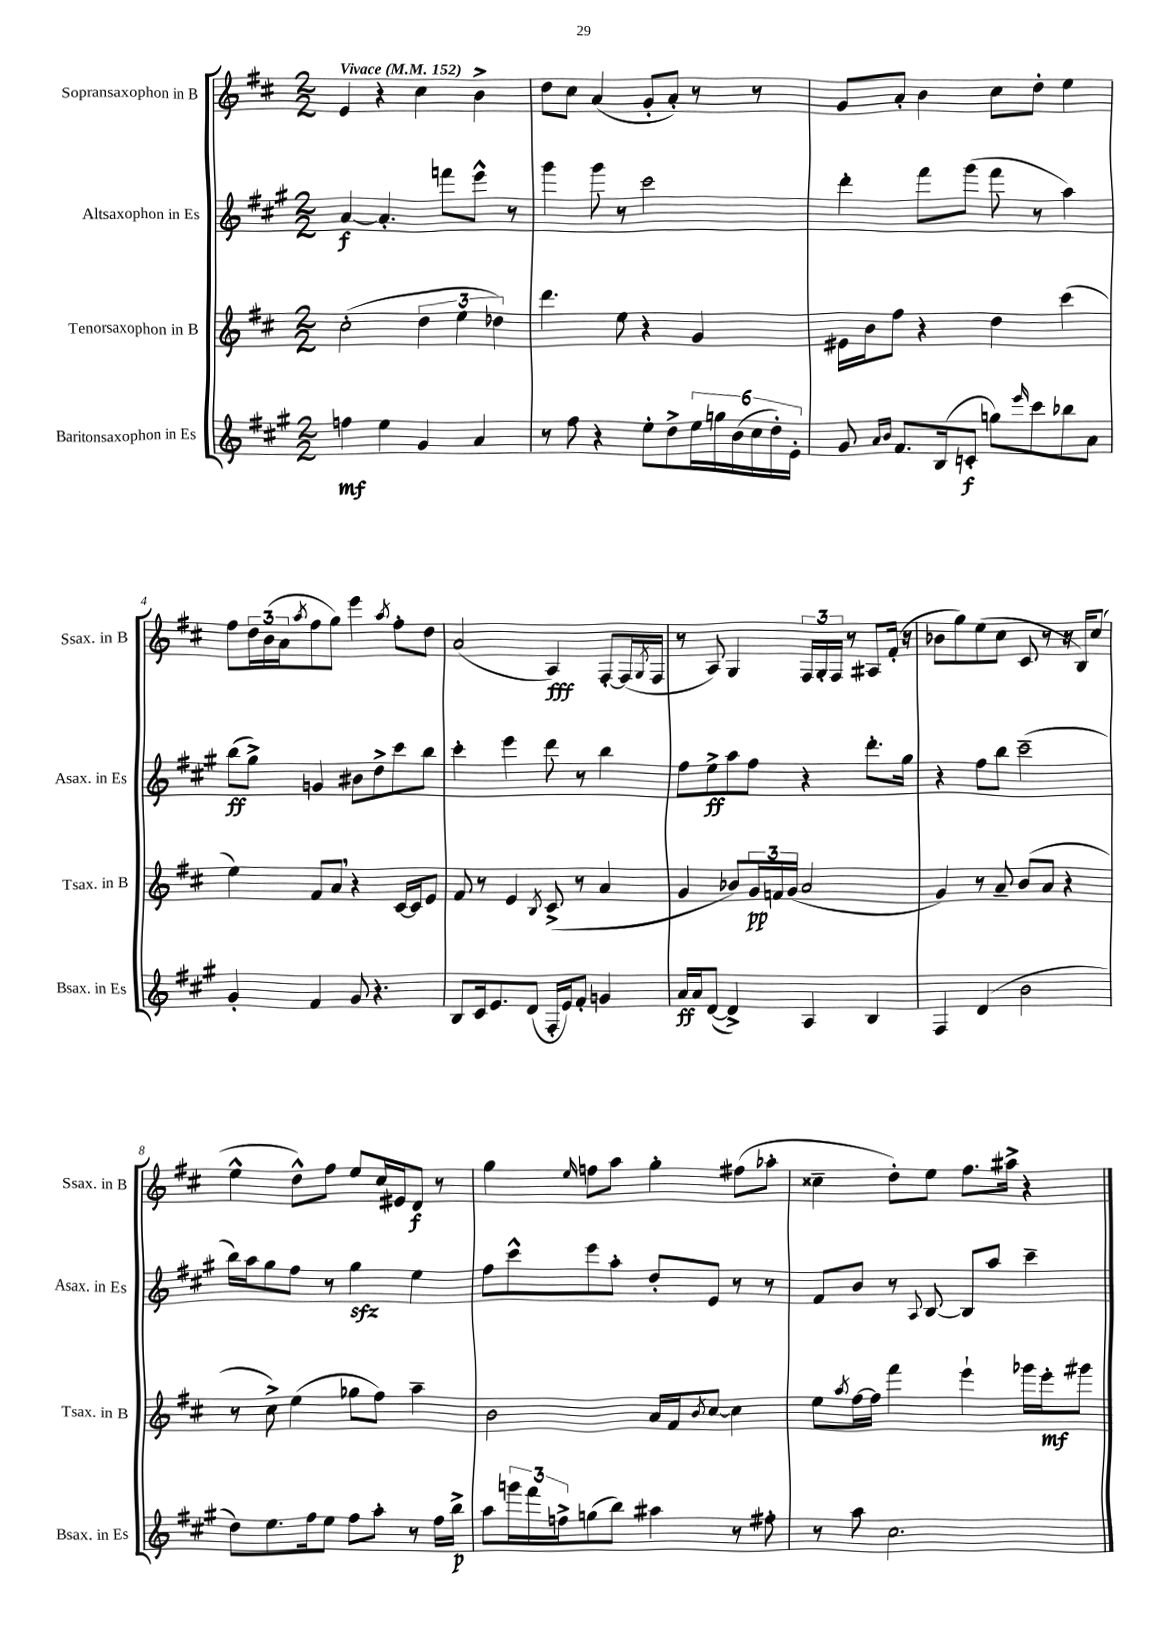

**kern	**dynam	**kern	**dynam	**kern	**dynam	**kern	**dynam
*part4	*part4	*part3	*part3	*part2	*part2	*part1	*part1
*staff4	*staff4	*staff3	*staff3	*staff2	*staff2	*staff1	*staff1
*I"Baritonsaxophon in Es	*	*I"Tenorsaxophon in B	*	*I"Altsaxophon in Es	*	*I"Sopransaxophon in B	*
*I'Bsax. in Es	*	*I'Tsax. in B	*	*I'Asax. in Es	*	*I'Ssax. in B	*
*clefG2	*	*clefG2	*	*clefG2	*	*clefG2	*
*k[f#c#g#]	*	*k[f#c#]	*	*k[f#c#g#]	*	*k[f#c#]	*
*M2/2	*	*M2/2	*	*M2/2	*	*M2/2	*
*MM152	*	*MM152	*	*MM152	*	*MM152	*
=1	=1	=1	=1	=1	=1	=1	=1
!	!	!	!	!	!	!LO:TX:a:B:t=Vivace	!
4ffn\	mf	(2cc#'\	.	[4a/	f	4e/	.
4ee\	.	.	.	4.a'/]	.	4r	.
4g#/	.	6dd\	.	.	.	4cc#\	.
.	.	.	.	8fffn\L	.	.	.
.	.	6ee\	.	.	.	.	.
4a/	.	.	.	8eee^^\J	.	4b^\	.
.	.	6dd-X\)	.	.	.	.	.
.	.	.	.	8r	.	.	.
=2	=2	=2	=2	=2	=2	=2	=2
8r	.	4.ddd\	.	4ggg#\	.	8dd\L	.
8ff#\	.	.	.	.	.	8cc#\J	.
4r	.	.	.	8ggg#\	.	(4a/	.
.	.	8ee\	.	8r	.	.	.
8ee'\L	.	4r	.	2ccc#\	.	8g'/L	.
8dd^\	.	.	.	.	.	8a'/J)	.
24ee\L	.	4g/	.	.	.	8r	.
24ggn\	.	.	.	.	.	.	.
(24b\	.	.	.	.	.	.	.
24cc#\	.	.	.	.	.	8r	.
24dd'\)	.	.	.	.	.	.	.
24e'\JJ	.	.	.	.	.	.	.
=3	=3	=3	=3	=3	=3	=3	=3
8g#/	.	16e#X\LL	.	4ddd'\	.	8g/L	.
.	.	16b\J	.	.	.	.	.
16qqa/LL	.	.	.	.	.	.	.
16qqb/JJ	.	.	.	.	.	.	.
8.f#/L	.	8ff#\J	.	.	.	8a'/J	.
.	.	4r	.	8fff#\L	.	4b\	.
(16B/k	.	.	.	.	.	.	.
8cn'/J	f	.	.	(8ggg#\J	.	.	.
8ggn\L)	.	4dd\	.	8fff#\	.	8cc#\L	.
16qqeee/	.	.	.	.	.	.	.
8ccc#\	.	.	.	8r	.	8dd'\J	.
8bb-X\	.	(4ccc#\	.	4aa\)	.	4ee\	.
8a\J	.	.	.	.	.	.	.
!!LO:LB:g=z
=4	=4	=4	=4	=4	=4	=4	=4
4g#'/	.	4ee\)	.	(8bb\L	ff	8ff#\L	.
.	.	.	.	8gg#^\J)	.	24dd\L	.
.	.	.	.	.	.	(24b\	.
.	.	.	.	.	.	24a\J	.
.	.	.	.	.	.	8qaa/	.
4f#/	.	8f#/L	.	4gn/	.	8ff#\	.
.	.	8a,/J	.	.	.	8gg\J)	.
8g#/	.	4r	.	8b#X\L	.	4eee\	.
4.r	.	.	.	8dd^\	.	.	.
.	.	.	.	.	.	8qaa/	.
.	.	[16c#/LL	.	8ccc#\	.	8ff#'\L	.
.	.	16c#/J]	.	.	.	.	.
.	.	8e/J	.	8bb\J	.	8dd\J	.
=5	=5	=5	=5	=5	=5	=5	=5
8B/L	.	8f#/	.	4ccc#'\	.	(2a/	.
16c#/k	.	8r	.	.	.	.	.
8.e/	.	.	.	.	.	.	.
.	.	4e/	.	4eee\	.	.	.
(8d/J	.	.	.	.	.	.	.
.	.	8qB/	.	.	.	.	.
16F#'/LL	.	(8c#^/	.	8ddd\	.	4A/)	fff
16e/J)	.	.	.	.	.	.	.
8f#'/J	.	8r	.	8r	.	.	.
4gn/	.	4a/	.	4bb\	.	[8F#'/L	.
.	.	.	.	.	.	(16F#/L]	.
.	.	.	.	.	.	8qG/	.
.	.	.	.	.	.	16F#/JJ	.
=6	=6	=6	=6	=6	=6	=6	=6
16a/LL	ff	4g/	.	8ff#\L	.	8r	.
16a/J	.	.	.	.	.	.	.
([8d/J	.	.	.	8ee^\	ff	8A/)	.
4d^/])	.	8b-X/L)	.	8aa\	.	4G/	.
.	.	24g/L	pp	8ff#\J	.	.	.
.	.	24fn/	.	.	.	.	.
.	.	(24g/JJ	.	.	.	.	.
4A/	.	2a/	.	4r	.	24F#/LL	.
.	.	.	.	.	.	24G'/	.
.	.	.	.	.	.	24F#/JJ	.
.	.	.	.	.	.	8r	.
4B/	.	.	.	8.ddd'\L	.	8A#X/L	.
.	.	.	.	.	.	(16f#'/Jk	.
.	.	.	.	16gg#\Jk	.	16r	.
=7	=7	=7	=7	=7	=7	=7	=7
4F#/	.	4g/)	.	4r	.	8b-X\L	.
.	.	.	.	.	.	8gg\)	.
(4d/	.	8r	.	8ff#\L	.	(8ee\	.
.	.	8a~/	.	8bb\J	.	8cc#\J	.
2b\	.	(8b/L	.	(2ccc#~\	.	8c#/	.
.	.	8a/J	.	.	.	8r	.
.	.	4r	.	.	.	16r	.
.	.	.	.	.	.	16B/KL)	.
.	.	.	.	.	.	(8cc#/J	.
!!LO:LB:g=z
=8	=8	=8	=8	=8	=8	=8	=8
8dd\L)	.	8r	.	16bb\LL)	.	4ee^^\	.
.	.	.	.	16aa\J	.	.	.
8.ee\	.	8cc#^\)	.	8gg#\	.	.	.
.	.	(4ee\	.	8ff#\J	.	8dd^^\L)	.
16ff#\k	.	.	.	.	.	.	.
8ee\J	.	.	.	8r	.	8ff#\J	.
8ff#\L	.	8gg-X\L	.	4gg#zz\	.	8ee/L	.
8aa'\J	.	8ff#\J)	.	.	.	16cc#/L	.
.	.	.	.	.	.	16e#X/J	.
8r	.	4aa~\	.	4ee\	.	8d/J	f
16ff#\LL	.	.	.	.	.	8r	.
16bb^\JJ	p	.	.	.	.	.	.
=9	=9	=9	=9	=9	=9	=9	=9
8aa\L	.	2b\	.	8ff#\L	.	4gg\	.
24gggn\L	.	.	.	8ccc#^^\	.	.	.
24fff#\	.	.	.	.	.	.	.
24ffn^\J	.	.	.	.	.	.	.
.	.	.	.	.	.	16qqee/	.
(8ggn\	.	.	.	8eee\	.	8ffn\L	.
8bb\J)	.	.	.	8aa'\J	.	8aa\J	.
4aa#X\	.	16a/LL	.	8dd'/L	.	4gg'\	.
.	.	16f#/J	.	.	.	.	.
.	.	8qb/	.	.	.	.	.
.	.	[8cc#/J	.	8e/J	.	.	.
8r	.	4cc#\]	.	8r	.	(8ff#X\L	.
8ff#X'\	.	.	.	8r	.	8aa-X'\J	.
=10	=10	=10	=10	=10	=10	=10	=10
8r	.	8ee\L	.	8f#/L	.	4cc##X~\	.
.	.	8qaa/	.	.	.	.	.
8aa\	.	[16ff#\L	.	8b/J	.	.	.
.	.	16ff#\JJ]	.	.	.	.	.
2.cc#\	.	4fff#\	.	8r	.	8dd'\L)	.
.	.	.	.	8qqA/	.	.	.
.	.	.	.	[8B/	.	8ee\J	.
.	.	4eee`\	.	8B/L]	.	8.ff#\L	.
.	.	.	.	8aa/J	.	.	.
.	.	.	.	.	.	16aa#X^\Jk	.
.	.	16ggg-X\LL	.	4ccc#~\	.	4r	.
.	.	16eee'\J	mf	.	.	.	.
.	.	8ggg#X\J	.	.	.	.	.
==	==	==	==	==	==	==	==
*-	*-	*-	*-	*-	*-	*-	*-
